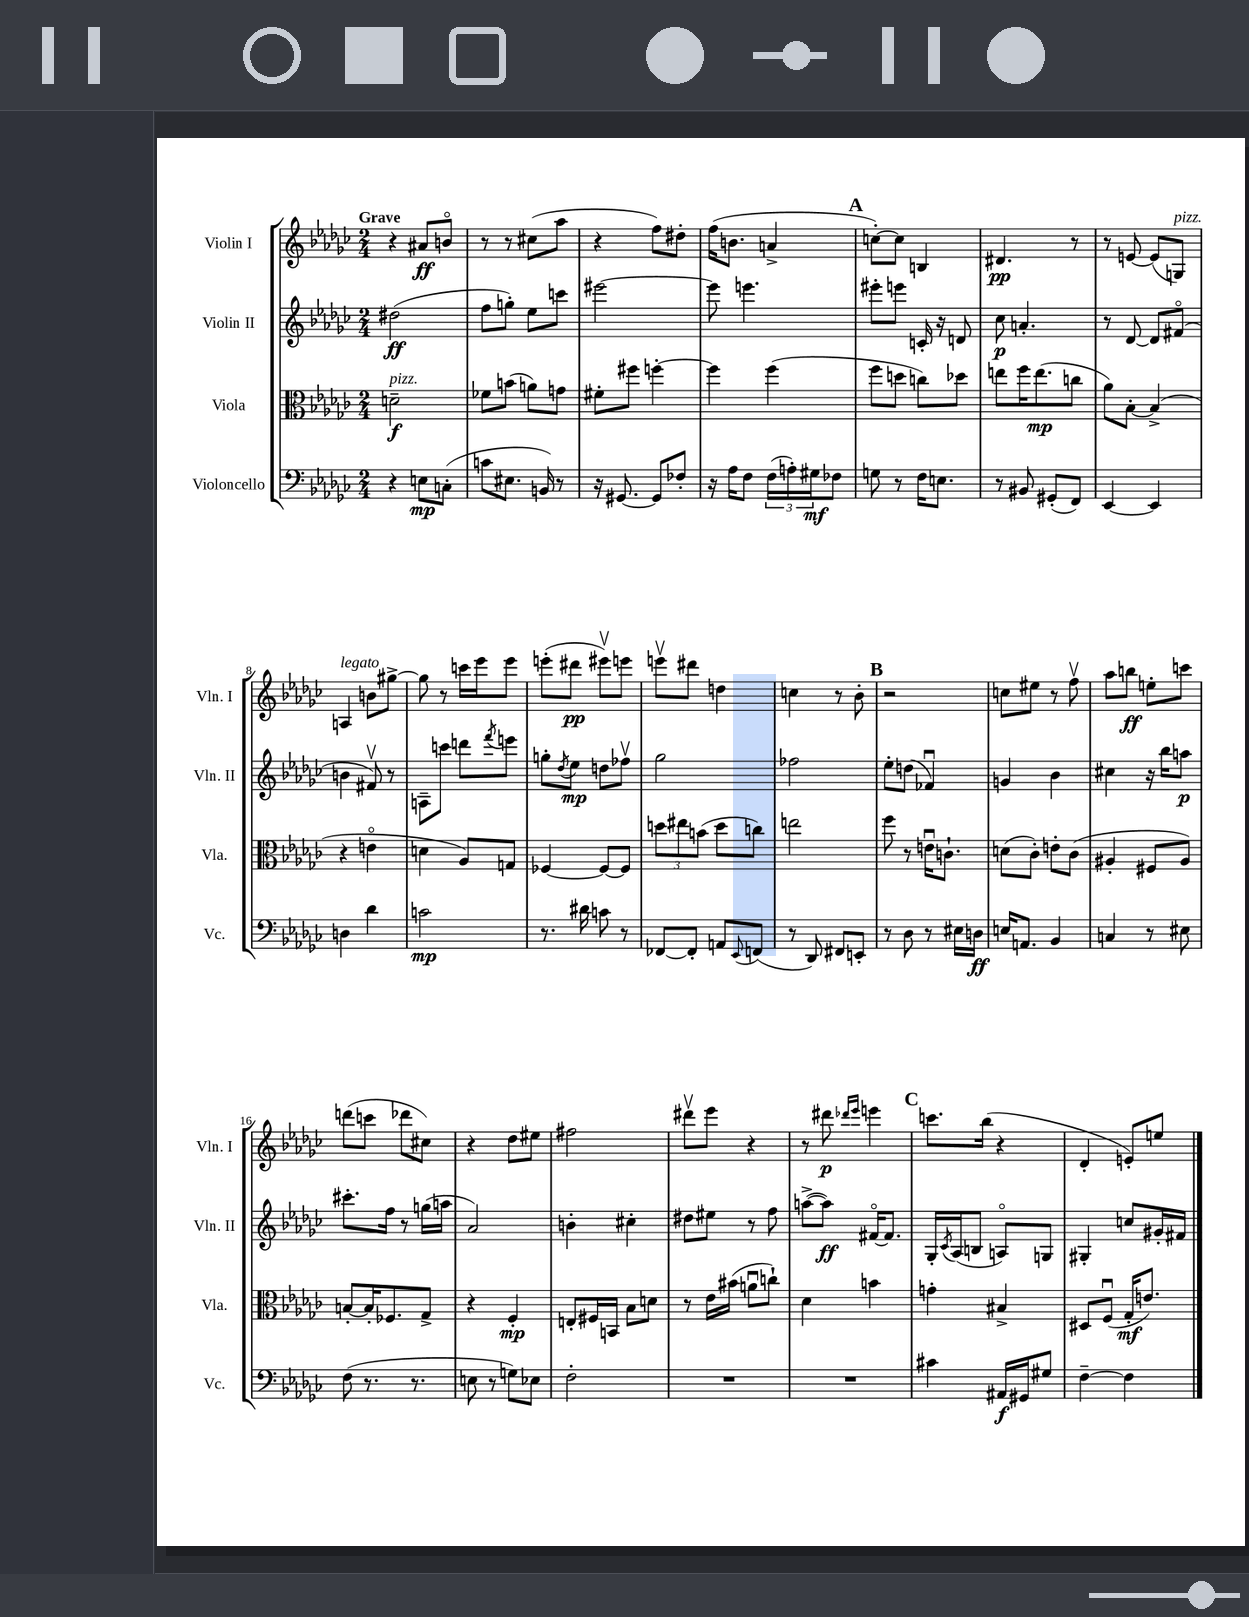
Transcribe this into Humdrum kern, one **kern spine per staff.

**kern	**kern	**kern	**kern
*staff4	*staff3	*staff2	*staff1
*clefF4	*clefC3	*clefG2	*clefG2
*k[b-e-a-d-g-c-]	*k[b-e-a-d-g-c-]	*k[b-e-a-d-g-c-]	*k[b-e-a-d-g-c-]
*M2/4	*M2/4	*M2/4	*M2/4
4r	2d~	(2dd#	4r
8E	.	.	8a#
(8C'	.	.	8bo
=	=	=	=
8c	8f-	8ff	8r
8.E#	(8b	8gg')	8r
.	8a)	8ee-	(8cc#
16BB)	.	.	.
8r	8g	8ccc	8aa-
=	=	=	=
16r	8f#'	[2eee#	4r
[8.GG#	.	.	.
.	8ff#	.	.
8GG#]	[4ff'	.	8ff)
8F-'	.	.	8dd#'
=	=	=	=
16r	4ff]	8eee#]	(16ff
16A-	.	.	8.b
8F	.	4.eee	.
(24F	(4ff	.	4a^
24A')	.	.	.
24G#	.	.	.
8F-	.	.	.
=	=	=	=
8G	8ff	8eee#'	[8cc')
8r	8dd	8eee	8cc]
16F	8cc)	16c'	4B
8.E	.	16r	.
.	8dd-	8d	.
=	=	=	=
8r	8ee	8cc-	4.d#
8BB#	16ff	4.a'	.
.	(8.ee	.	.
(8GG#'	.	.	.
8FF)	8cc	.	8r
=	=	=	=
[4EE-	8a-)	8r	8r
.	[8B-'	[8d-	[8e
4EE-]	(4B-^]	8d-]	(8e]
.	.	(8f#o	8G)
=	=	=	=
4D	4r	4b	4A
4d-	4eo	8f#v)	8b
.	.	8r	[8gg#^
=	=	=	=
2c	4d	8A~	8gg#]
.	.	8ccc	8r
.	8A-)	8ddd	16ccc
.	.	.	16eee-
.	.	8qfff	.
.	8G	8eee	8eee-
=	=	=	=
8.r	[4F-	8gg'	(8eee'
.	.	8qdd-	.
.	.	8ee-	8ddd#
16d#	.	.	.
8c	8F-_	8dd	8eee#v)
8r	8F-]	8ff-v	8eee
=	=	=	=
[8FF-	12dd	2gg-	8eeev
.	12ee#	.	.
8FF-']	.	.	8ddd#
.	(12b	.	.
8AA	8dd	.	4dd
8qqEE-	.	.	.
(8FF	8cc)	.	.
=	=	=	=
8r	2ee	2ff-	4cc
8DD-)	.	.	.
8FF#	.	.	8r
8EE'	.	.	8b-'
=	=	=	=
8r	8ff	8ee-'	2r
8D-	8r	(8dd	.
8r	16eu	4f-u)	.
.	8.c`	.	.
16E#	.	.	.
16D	.	.	.
=	=	=	=
16E	(8d	4g	8cc
8.AA	.	.	.
.	8c-')	.	8ee#
4BB-	8e'	4b-	8r
.	(8c-	.	8ffv
=	=	=	=
4C	4A#'	4cc#	8aa-
.	.	.	8bb
8r	8F#	16r	8ee'
.	.	16bb-	.
8E#	8A#)	8aa	8ccc
=	=	=	=
(8F	[8B'	8.ccc#'	(8ddd
8.r	16B']	.	8ccc
.	8.F-	16ff	.
.	.	8r	8ddd-
8.r	.	.	.
.	8G-^	(16gg	8cc#)
.	.	16aa	.
=	=	=	=
8E	4r	2a-)	4r
8r	.	.	.
8G)	4F'	.	8dd-
8E-	.	.	8ee#
=	=	=	=
2F'	8E'	4b'	2ff#
.	16F#	.	.
.	16BB	.	.
.	8B-	4cc#'	.
.	8d	.	.
=	=	=	=
2r	8r	8dd#	8ddd#v
.	16e-	8ee#	8eee-
.	(16b#	.	.
.	8au	8r	4r
.	8cc`)	8ff	.
=	=	=	=
2r	4d-	([8aa^	8r
.	.	8aa])	8ddd#
.	.	.	16qqddd-
.	.	.	16qqeee-
.	4b	[16f#o	4eee
.	.	8.f#]	.
=	=	=	=
4c#	4g'	16G-'	8.ccc
.	.	8qc-	.
.	.	(16A-	.
.	.	8B	.
.	.	.	(16bb-
16AA#	4B#^	8Ao)	4r
16GG#	.	.	.
8G#	.	8G	.
=	=	=	=
[4F~	8D#	4G#'	4d-'
.	(8Fu	.	.
4F]	16G-'	8cc	8e')
.	8.e)	.	.
.	.	16g#'	8ee
.	.	16f#	.
==	==	==	==
*-	*-	*-	*-
